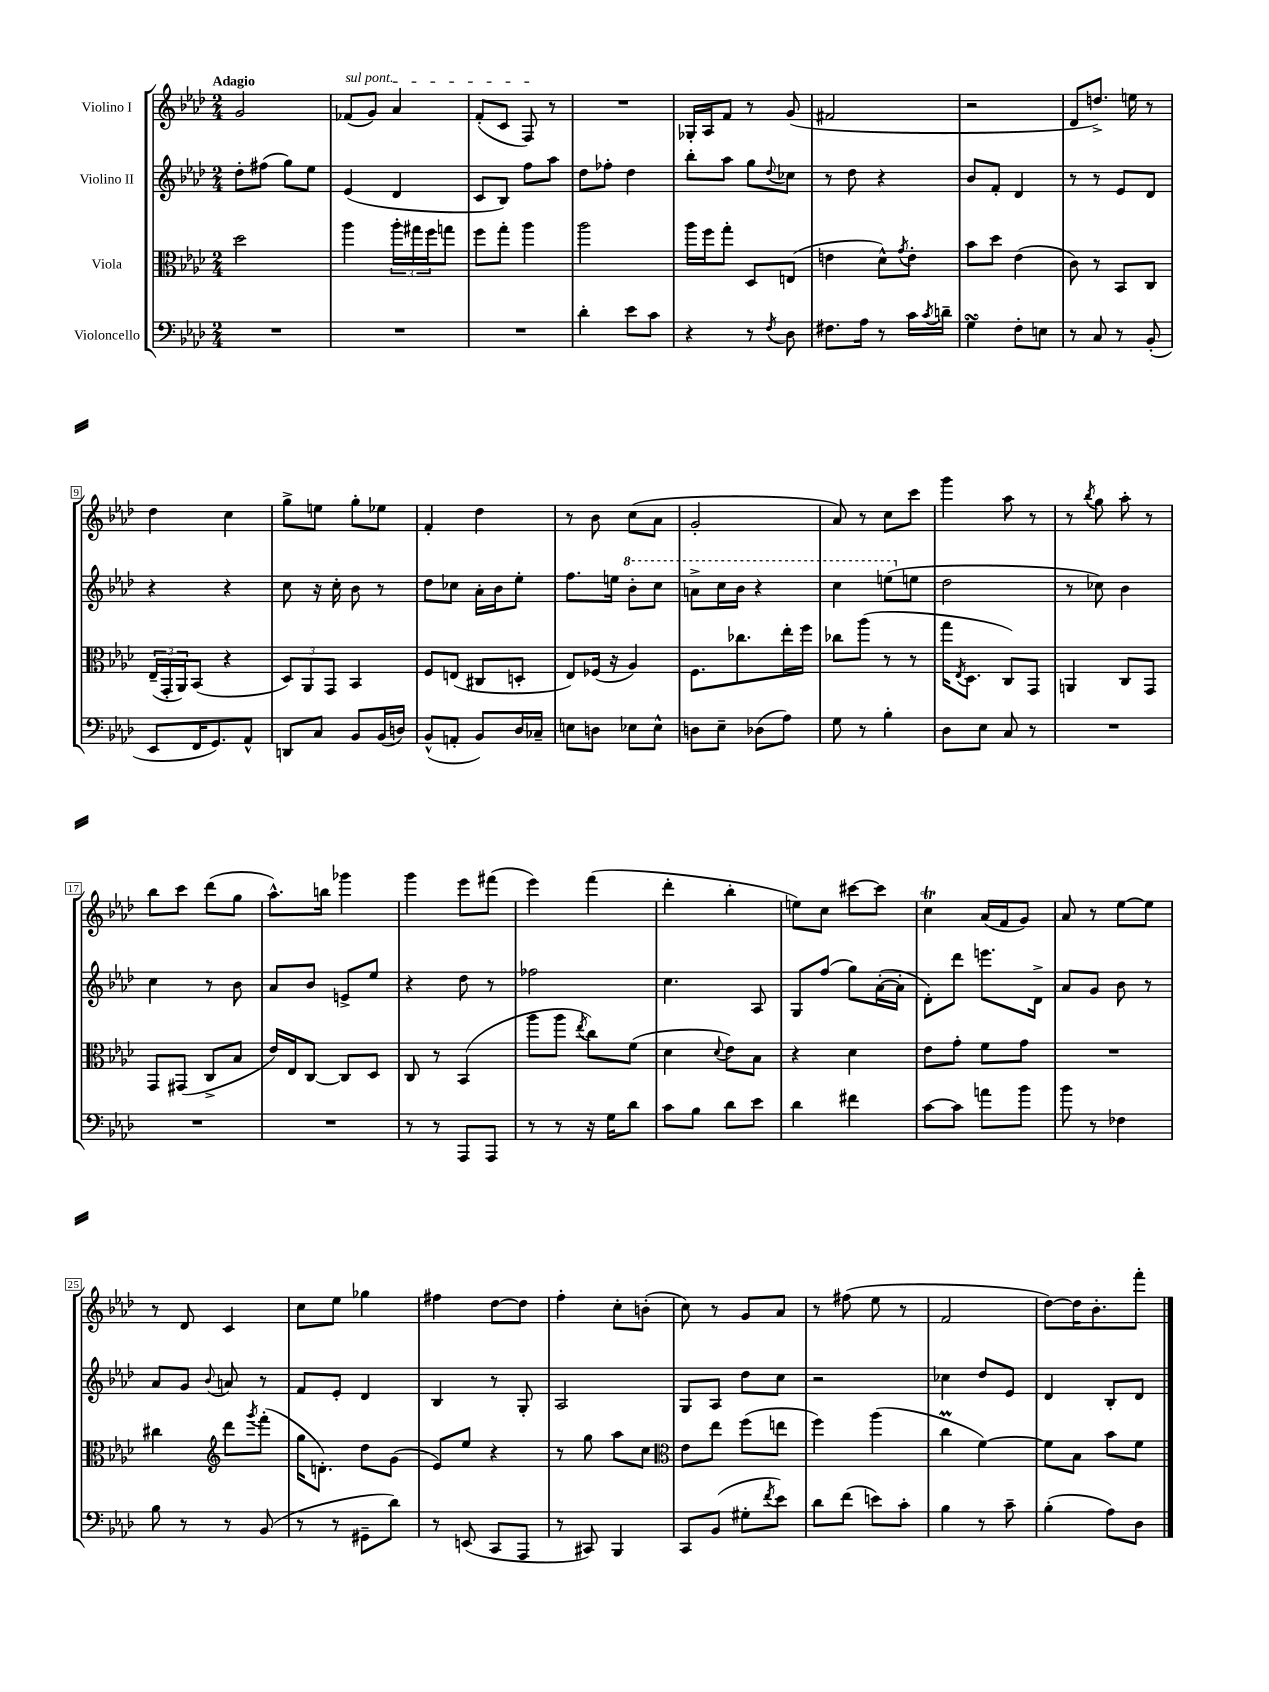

**kern	**kern	**kern	**kern
*part4	*part3	*part2	*part1
*staff4	*staff3	*staff2	*staff1
*I"Violoncello	*I"Viola	*I"Violino II	*I"Violino I
*clefF4	*clefC3	*clefG2	*clefG2
*k[b-e-a-d-]	*k[b-e-a-d-]	*k[b-e-a-d-]	*k[b-e-a-d-]
*M2/4	*M2/4	*M2/4	*M2/4
=1	=1	=1	=1
!	!	!	!LO:TX:a:B:t=Adagio
2r	2dd-\	8dd-'\L	2g/
.	.	(8ff#X\J	.
.	.	8gg\L)	.
.	.	8ee-\J	.
=2	=2	=2	=2
!	!	!	!LO:TX:a:i:t=sul pont.
2r	4aa-\	(4e-/	(8f-X/L
.	.	.	8g/J)
.	24aa-'\LL	4d-/	4a-/
.	24gg#X\	.	.
.	24ff\J	.	.
.	8ggn\J	.	.
=3	=3	=3	=3
2r	8ff\L	8c/L	(8f'/L
.	8gg'\J	8B-/J)	8c/J
.	4aa-\	8ff\L	8F/)
.	.	8aa-\J	8r
=4	=4	=4	=4
4d-'\	2aa-\	8dd-\L	2r
.	.	8ff-X'\J	.
8e-\L	.	4dd-\	.
8c\J	.	.	.
=5	=5	=5	=5
4r	16aa-\LL	8bb-'\L	16G-X'/LL
.	16ff\J	.	16A-/J
.	8gg'\J	8aa-\J	8f/J
8r	8D-/L	8gg\L	8r
8qF/	.	8qqdd-/	.
8D-\	(8En/J	8cc-X\J	(8g/
=6	=6	=6	=6
8.F#X\L	4en\	8r	2f#X/
.	.	8dd-\	.
16A-\Jk	.	.	.
8r	8d-^^\L)	4r	.
.	8qg/	.	.
16c\LL	8e'\J	.	.
8qc/	.	.	.
16dn~\JJ	.	.	.
=7	=7	=7	=7
4GsSsS\	8b-\L	8b-/L	2r
.	8dd-\J	8f'/J	.
8F'\L	(4e-\	4d-/	.
8En\J	.	.	.
=8	=8	=8	=8
8r	8c\)	8r	8d-/L
8C/	8r	8r	8.ddn^/J)
8r	8BB-/L	8e-/L	.
.	.	.	16een\
(8BB-'/	8C/J	8d-/J	8r
!!LO:LB:g=z
=9	=9	=9	=9
8EE-/L	(24E-~/LL	4r	4dd-\
.	24GG'/	.	.
.	24AA-/J)	.	.
16FF/K	(8BB-/J	.	.
8.GG/)	.	.	.
.	4r	4r	4cc\
8AA-^^/J	.	.	.
=10	=10	=10	=10
8DDn/L	12D-/L)	8cc\	8gg^\L
.	12AA-/	.	.
8C/J	.	16r	8een\J
.	12GG/J	.	.
.	.	16cc'\	.
8BB-/L	4BB-/	8b-\	8gg'\L
(16BB-/L	.	8r	8ee-X\J
16Dn/JJ)	.	.	.
=11	=11	=11	=11
(8BB-^^/L	8F/L	8dd-\L	4f'/
8AAn'/J	(8En/J	8cc-X\J	.
8BB-/L)	8C#X/L	16a-'\LL	4dd-\
.	.	16b-\J	.
16D-/L	8Dn'/J	8ee-'\J	.
16C-X~/JJ	.	.	.
=12	=12	=12	=12
8En\L	8E-/L)	8.ff\L	8r
8Dn\J	(16F-X/Jk	.	8b-\
.	16r	16een\Jk	.
*	*	*8va	*
8E-X\L	4A-/)	8bb-'\L	(8cc\L
8E-^^\J	.	8ccc\J	8a-\J
=13	=13	=13	=13
8Dn\L	8.F\L	8aan^\L	2g'/
8E-~\J	.	16ccc\L	.
.	8.cc-X\	16bb-\JJ	.
(8D-X\L	.	4r	.
8A-\J)	16ee-'\L	.	.
.	16ff\JJ	.	.
=14	=14	=14	=14
8G\	8cc-X\L	4ccc\	8a-/)
8r	(8aa-\J	.	8r
4B-'\	8r	(8eeen\L	8cc\L
*	*	*X8va	*
.	8r	8een\J	8ccc\J
=15	=15	=15	=15
8D-\L	16gg\KL	2dd-\	4ggg\
.	8qE-/	.	.
.	8.D-\J	.	.
8E-\J	.	.	.
8C/	8C/L)	.	8aa-\
8r	8GG/J	.	8r
=16	=16	=16	=16
2r	4AAn/	8r	8r
.	.	.	8qbb-/
.	.	8cc-X\)	8gg\
.	8C/L	4b-\	8aa-'\
.	8GG/J	.	8r
!!LO:LB:g=z
=17	=17	=17	=17
2r	8GG/L	4cc\	8bb-\L
.	(8GG#X/J	.	8ccc\J
.	8C^/L	8r	(8ddd-\L
.	8B-/J	8b-\	8gg\J
=18	=18	=18	=18
2r	16e-/LL)	8a-/L	8.aa-^^\L)
.	16E-/J	.	.
.	[8C/J	8b-/J	.
.	.	.	16bbn\Jk
.	8C/L]	8en^/L	4ggg-X\
.	8D-/J	8ee-/J	.
=19	=19	=19	=19
8r	8C/	4r	4ggg\
8r	8r	.	.
8AAA-/L	(4BB-/	8dd-\	8eee-\L
8AAA-/J	.	8r	(8fff#X\J
=20	=20	=20	=20
8r	8aa-\L	2ff-X\	4eee-\)
8r	8aa-\J	.	.
.	8qee-/	.	.
16r	8cc\L)	.	(4fff\
16G\KL	.	.	.
8d-\J	(8f\J	.	.
=21	=21	=21	=21
8c\L	4d-\	4.cc\	4ddd-'\
8B-\J	.	.	.
.	8qqd-/	.	.
8d-\L	8e-\L)	.	4bb-'\
8e-\J	8B-\J	8A-/	.
=22	=22	=22	=22
4d-\	4r	8G/L	8een\L)
.	.	(8ff/J	8cc\J
4f#X\	4d-\	8gg\L)	[8ccc#X\L
.	.	([16a-'\L	8ccc#\J]
.	.	16a-'\JJ]	.
=23	=23	=23	=23
[8c\L	8e-\L	8d-'\L)	4cct\
8c\J]	8g'\J	8ddd-\J	.
8an\L	8f\L	8.eeen\L	(16a-/LL
.	.	.	16f/J
8b-\J	8g\J	.	8g/J)
.	.	16d-^\Jk	.
=24	=24	=24	=24
8b-\	2r	8a-/L	8a-/
8r	.	8g/J	8r
4F-X\	.	8b-\	[8ee-\L
.	.	8r	8ee-\J]
!!LO:LB:g=z
=25	=25	=25	=25
8B-\	4cc#X\	8a-/L	8r
8r	.	8g/J	8d-/
*	*clefG2	*	*
.	.	8qqb-/	.
8r	8ddd-\L	8an/	4c/
.	8qggg/	.	.
(8BB-/	(8fff'\J	8r	.
=26	=26	=26	=26
8r	16gg\KL	8f/L	8cc\L
.	8.dn'\J)	.	.
8r	.	8e-'/J	8ee-\J
8GG#X~\L	8dd-\L	4d-/	4gg-X\
8d-\J)	(8g\J	.	.
=27	=27	=27	=27
8r	8e-/L)	4B-/	4ff#X\
(8EEn/	8ee-/J	.	.
8CC/L	4r	8r	[8dd-\L
8AAA-/J	.	8G'/	8dd-\J]
=28	=28	=28	=28
8r	8r	2A-/	4ff'\
8CC#X/)	8gg\	.	.
4BBB-/	8aa-\L	.	8cc'\L
.	8cc\J	.	(8bn'\J
=29	=29	=29	=29
*	*clefC3	*	*
8CC/L	8e-\L	8G/L	8cc\)
(8BB-/J	8ee-\J	8A-/J	8r
8G#X'\L	(8ff\L	8dd-\L	8g/L
8qf/	.	.	.
8e-\J)	8een\J	8cc\J	8a-/J
=30	=30	=30	=30
8d-\L	4ff\)	2r	8r
(8f\J	.	.	(8ff#X\
8en\L)	(4aa-\	.	8ee-\
8c'\J	.	.	8r
=31	=31	=31	=31
4B-\	4ccm\	4cc-X\	2f/
8r	[4f\)	8dd-/L	.
8c~\	.	8e-/J	.
=32	=32	=32	=32
(4B-'\	8f\L]	4d-/	[8dd-\L)
.	8B-\J	.	16dd-\K]
.	.	.	8.b-'\
8A-\L)	8b-\L	8B-'/L	.
8D-\J	8f\J	8d-/J	8fff'\J
==	==	==	==
*-	*-	*-	*-
